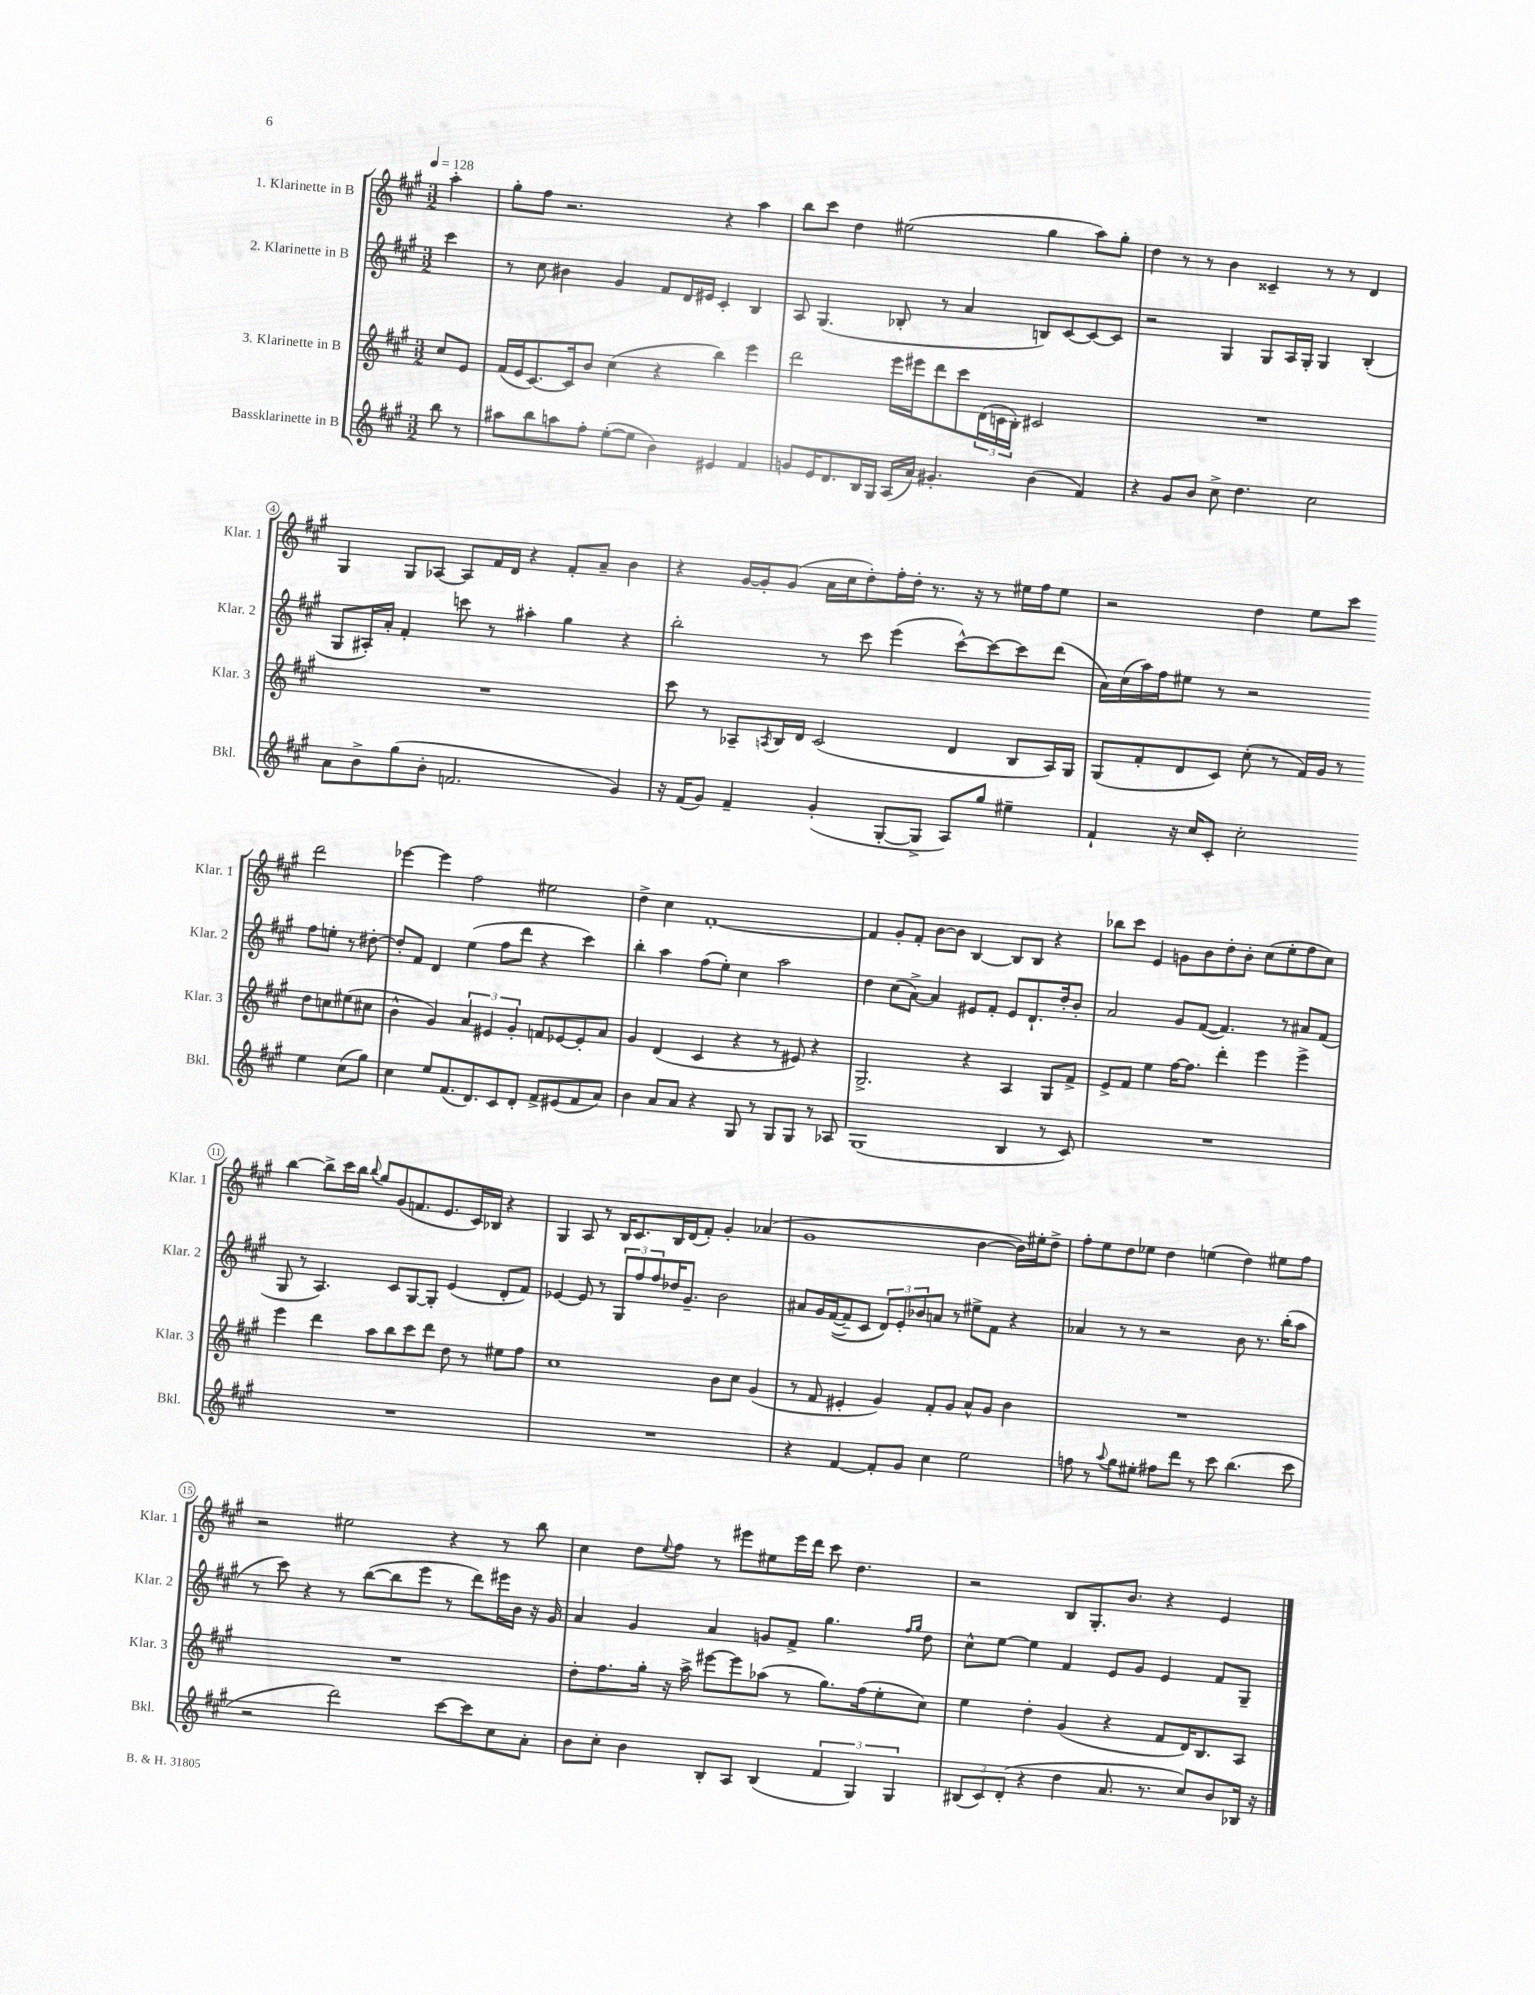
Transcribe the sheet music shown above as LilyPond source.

<<
\new StaffGroup <<
\new Staff = "s0" \with { instrumentName = "1. Klarinette in B" shortInstrumentName = "Klar. 1" } {
    \clef treble \key a \major \numericTimeSignature \time 3/2 \partial 4 \tempo 4 = 128
    a''4-. |
    gis''8-. fis''8 r2. r4 a''4 |
    b''8 cis'''8 d''4 eis''2( gis''4 a''8) gis''8-. |
    d''4 r8 r8 b'4 cisis'4-- r8 r8 d'4 |
    gis4 gis8 aes8~ aes8 fis'16 d'16 r4 fis'8-. a'8-- b'4 |
    r4 gis'16~ gis'16-. gis'8( a'16 cis''16 d''8-.) fis''16-. d''16-. r8. r16 r8 eis''16 fis''16 eis''8 |
    r2 d''4 e''8 cis'''8 d'''2 |
    ees'''4~ ees'''4 fis''2 eis''2 |
    d''4-> cis''4 fis'1~-. |
    fis'4 gis'8-. fis'8-. b'8~ b'8 b4~ b8 b8 r4 |
    bes''8 cis'''8 e'4 g'8 b'8 d''8-. b'8-. cis''8( e''8-. fis''8 cis''8) |
    b''4~ b''8-> cis'''16 b''16 \appoggiatura { b''8 } gis''8 gis'8( f'8. e'8. cis'16) bes16 r4 |
    gis4 a8 r8 b16 cis'8. b16 d'16( fis'8-.) gis'4-. aes'4( |
    gis'1 b'4~ b'16) eis''16-. d''8-> |
    fis''8-. e''8 d''8 ees''8 d''4 e''4( d''4) eis''8 fis''8 |
    r2 eis''2 r4 r8 b''8 |
    cis''4 d''8 \appoggiatura { e''8 } fis''8 r8 eis'''8 eis''8 eis'''16 d'''16 cis'''8 d''4. |
    r2 b8 gis8.-. b'8. r4 e'4 \bar "|." |
}
\new Staff = "s1" \with { instrumentName = "2. Klarinette in B" shortInstrumentName = "Klar. 2" } {
    \clef treble \key a \major \numericTimeSignature \time 3/2 \partial 4
    cis'''4 |
    r8 cis''8 bis'4 gis'4 fis'8 d'16 eis'16 cis'4-. b4 |
    a8 gis4.( bes8-. r8 a'4 b8) cis'8~ cis'8~ cis'8 |
    r2 gis4 gis8 a16 gis16-. gis4 b4-.( |
    gis8 ais16-.) a'16-. fis'4-. c'''8 r8 ais''4-. gis''4 r4 |
    b''2-. r8 cis'''8 e'''4( cis'''8~-^) cis'''8~ cis'''8 d'''8( |
    a'16) cis''16( a''16) fis''16 eis''8 r8 r2 fis''8 e''8-. r8 dis''8~-. |
    dis''8-. fis'8 d'4 e''4( fis''8 d'''8 r4 cis'''4) |
    b''4-. a''4 fis''8( e''8-.) cis''4 a''2 |
    d''4 cis''8( a'8~->) a'4 eis'8 fis'8-. eis'8 d'8.-! d''16-. b'8-. |
    a'2 gis'8 fis'8~( fis'4.) r8 ais'8 fis'8( |
    gis8 r8 a4.) cis'8 gis8~ gis8-. e'4( d'8-. fis'8) |
    ees'4~ ees'8 r8 \tuplet 3/2 { gis8 fis''8 fis''8 } des''16 gis'8.-- b'2 |
    ais'8 gis'16 fis'16~(\( fis'8--) cis'8 \tuplet 3/2 { d'8\) e'8-. bes'8 } a'8 r8 eis''8-> fis'8 r4 |
    aes'4 r8 r8 r2 b'8 r8. b''16-.( a''8 |
    r8 cis'''8) r4 r8 b''8~( b''8 e'''8 r8 d'''8) eis'''16 b'16 r16 gis'16 |
    a'4 gis'4 a'4 g'8 fis'8-> gis''4. \grace { fis''16 gis''16 } d''8 |
    cis''8-^ e''8~ e''4 fis'4 e'8 gis'8 e'4 fis'8 gis8-- \bar "|." |
}
\new Staff = "s2" \with { instrumentName = "3. Klarinette in B" shortInstrumentName = "Klar. 3" } {
    \clef treble \key a \major \numericTimeSignature \time 3/2 \partial 4
    cis''8 e'8 |
    fis'16( e'16 cis'8.~) cis'16 b'8 cis''4( r4 b''4) e'''4 |
    d'''2 e'''16 eis'''16 d'''8 cis'''8 \tuplet 3/2 { d'16( c'16 b16-.) } cis'2 |
    R1. |
    R1. |
    cis'''8 r8 aes8-- \acciaccatura { a8 } b16 d'16 cis'2( d'4 b8 a16) gis16 |
    gis8( fis'8-. d'8 cis'8) cis''8-.( r8 fis'16) gis'16 r8 d''8 c''8 eis''8( cis''8 |
    b'4-^ gis'4) \tuplet 3/2 { a'4 eis'4 gis'4-. } f'8 ees'8~ ees'8-. a'8 |
    gis'4 d'4( cis'4 r4 r8 eis'8) r4 |
    gis2.-> r4 a4 gis8 fis'8-> |
    e'8-> fis'8 e''4 fis''16~ fis''8. d'''4-. e'''4 e'''4-> |
    e'''4 d'''4 a''8 b''8 cis'''8 d'''8 d''8 r8 eis''8 fis''8 |
    cis''1 b'8 cis''8 gis'4( |
    r8 fis'8 eis'4-. gis'4) fis'8-. gis'8 a'8-^ gis'8 b'4 |
    R1. |
    R1. |
    d''8-. fis''8. gis''16-. r16 a''16-> eis'''8~ eis'''8 aes''8( r8 gis''8.) fis''16( e''8-. cis''8) |
    e''4 d''4-. gis'4( r4 fis'8 d'16) b8. a8 \bar "|." |
}
\new Staff = "s3" \with { instrumentName = "Bassklarinette in B" shortInstrumentName = "Bkl." } {
    \clef treble \key a \major \numericTimeSignature \time 3/2 \partial 4
    b''8 r8 |
    ais''8 b''8 a''8 fis''8-. e''8~-.( e''8 b'4) eis'4 fis'4 |
    g'8 e'16 d'8. b16 gis16 a16( a'16) gis'4.-. b'4( fis'4) |
    r4 gis'8 b'8 cis''8-> d''4. cis''2 |
    a'8 b'8-> gis''8( b'8-. f'2. gis'4) |
    r16 fis'16( gis'8) fis'4-- gis'4-.( gis8~-. gis8-> a8) gis''8 eis''4-- |
    fis'4-! r16 cis''16 cis'8-. cis''2-. e''4 cis''8( gis''8) |
    cis''4 e''8 fis'8.( d'8.) cis'8 d'8-. fis'8-> eis'8( fis'8 a'8) |
    b'4 a'8 a'8 r4 gis8 r8 gis8 gis8 r8 aes8 |
    gis1( b4 r8 cis'8) |
    R1. |
    R1. |
    R1. |
    r4 fis'4~ fis'8-. gis'8 cis''4 e''2 |
    f''8 r8 \appoggiatura { a''8 } gis''8 eis''8-. fis''8 d'''8 r8 cis'''8 b''4.( cis'''8 |
    r2 d'''2) cis'''8~ cis'''8 cis''8 a'8-. |
    b'8 cis''8-. b'4 b8-. a8 b4( \tuplet 3/2 { fis'4 gis4) gis4 } |
    \tuplet 3/2 { bis8( cis'8) d'8-.( } r4 d''4 a'8. r8. cis''8) b'8 bes16 r16 \bar "|." |
}
>>
>>
\layout { \context { \Score \override BarNumber.stencil = #(make-stencil-circler 0.1 0.3 ly:text-interface::print) } }
